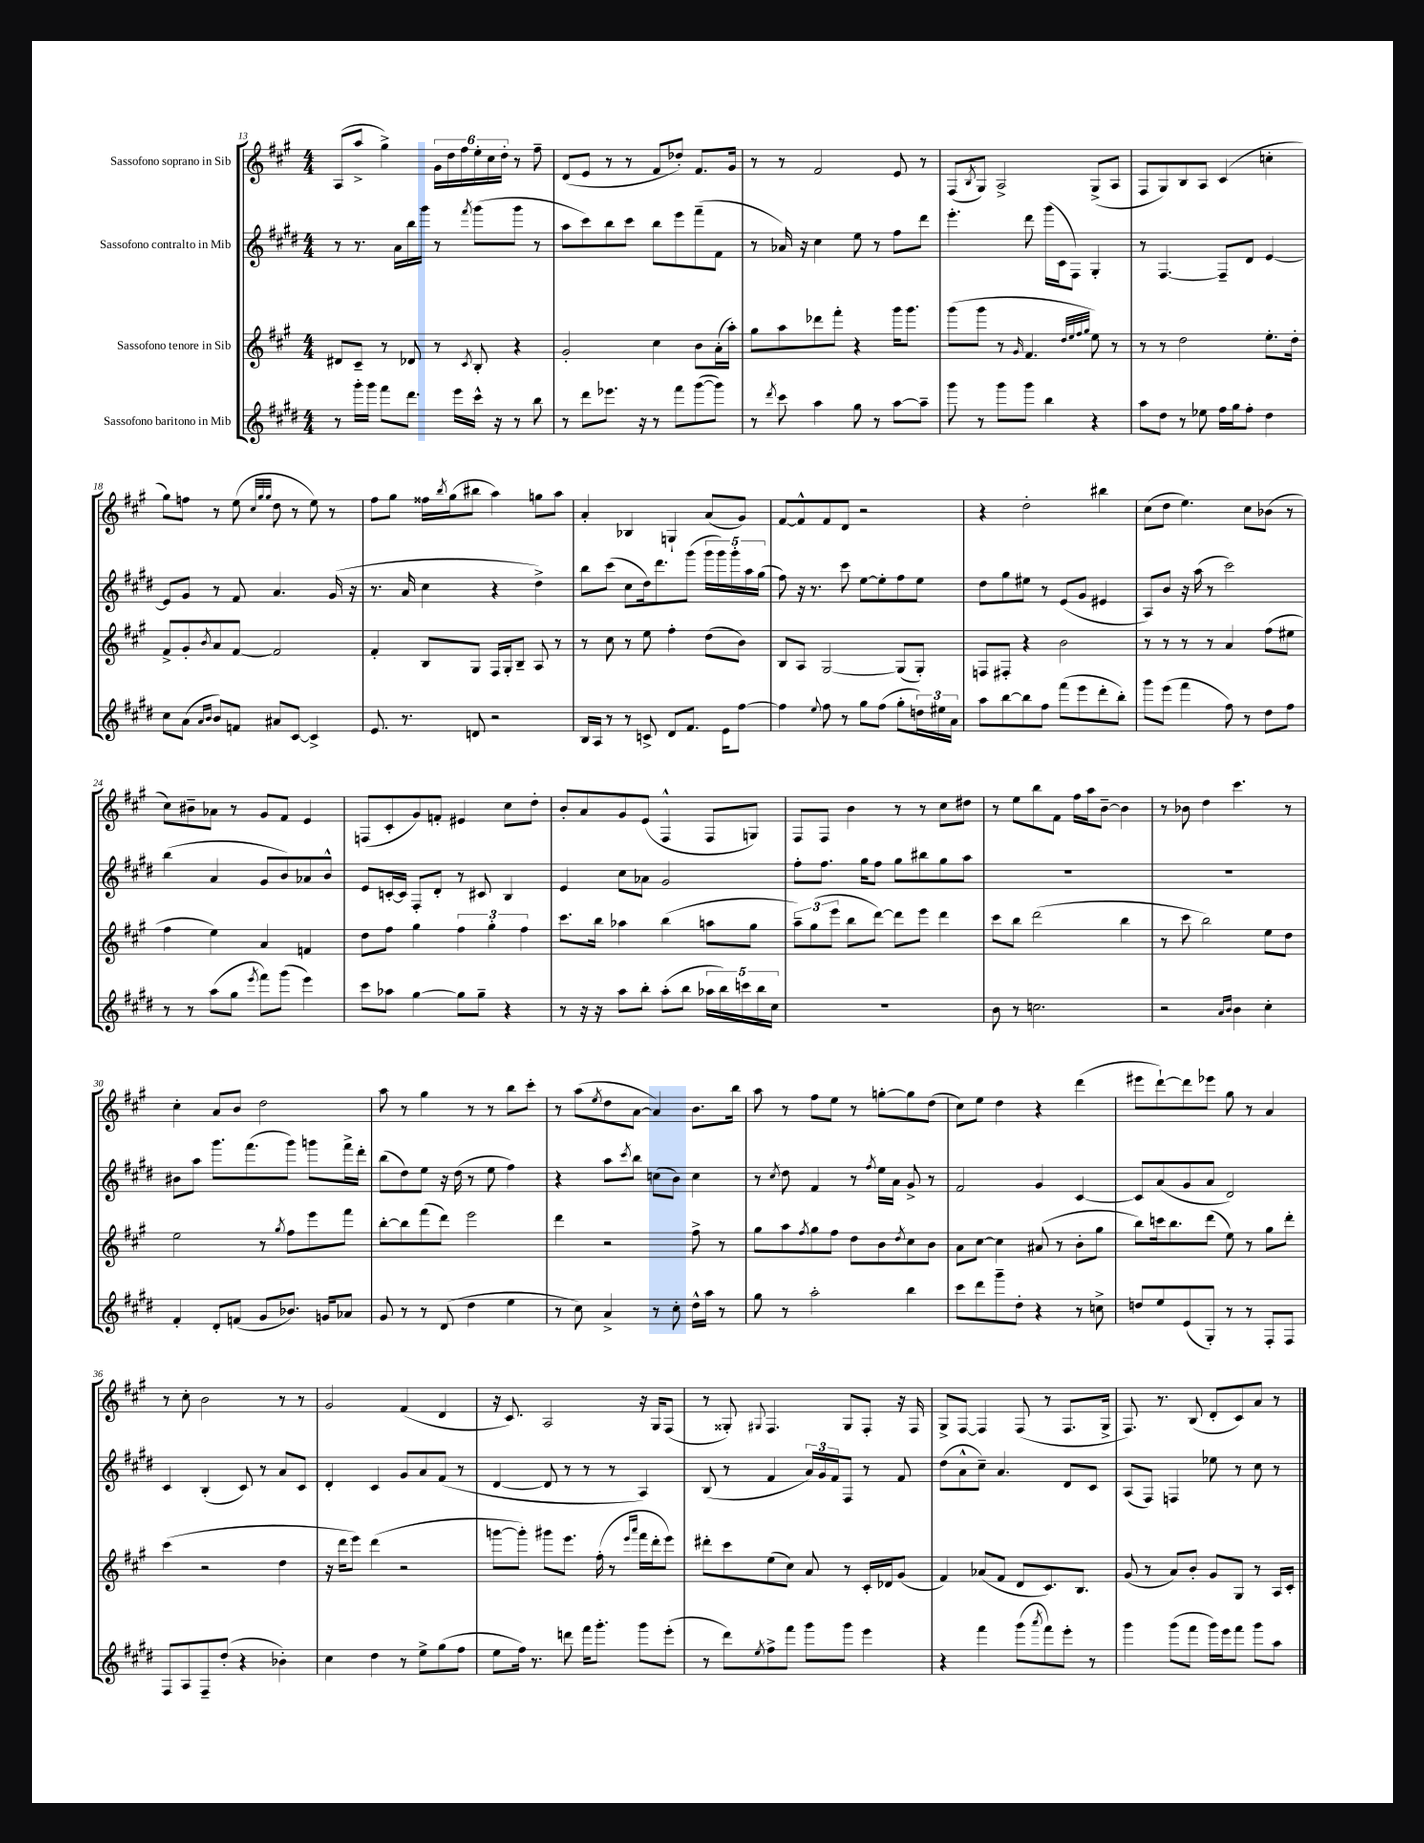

**kern	**kern	**kern	**kern
*staff4	*staff3	*staff2	*staff1
*clefG2	*clefG2	*clefG2	*clefG2
*k[f#c#g#d#]	*k[f#c#g#]	*k[f#c#g#d#]	*k[f#c#g#]
*M4/4	*M4/4	*M4/4	*M4/4
8r	8d#	8r	(8A
16ggg#'	8c#~	8.r	8aa^
16ggg#	.	.	.
8fff#	8r	.	4gg#^)
.	.	16a	.
8.ddd#	8d-	16bb	.
.	.	16ggg#	.
.	8r	8r	24g#
.	.	.	24dd
16eee	.	.	.
.	.	.	24ff#
.	8qc#	8qfff#	.
16ccc#^^	8B'	(8ggg#	24ee'
.	.	.	24cc#
16r	.	.	.
.	.	.	24dd'
8r	4r	8ggg#	8r
8bb	.	8r	8ff#~
=	=	=	=
8r	2g#'	8aa	(8d
8ddd#	.	8ccc#)	8e
8.eee-	.	8bb	8r
.	.	8ccc#	8r
16r	.	.	.
8r	4cc#	8bb	8f#
8fff#	.	8eee	8dd-')
([8ggg#	8b	(8fff#~	8.f#
8ggg#])	(16a'	8f#	.
.	16aa')	.	16g#
=	=	=	=
8r	8gg#	8r	8r
8qddd#	.	.	.
8ccc#	8aa	16a-)	8r
.	.	16r	.
4aa	8ddd-	4cc#	2f#
.	8fff#'	.	.
8gg#	4r	8ee	.
8r	.	8r	.
[8aa	16ggg#	8ff#	8e
.	8.ggg#	.	.
8aa~]	.	8ddd#	8r
=	=	=	=
8ggg#	(8ggg#	4.eee'	(8F#
.	.	.	8qB
8r	8ggg#	.	8G#)
8ggg#	8r	.	2A^
.	16qqg#	.	.
8ggg#	4.f#	8ddd#	.
4bb	.	(16ggg#	.
.	.	16c#	.
.	.	8F#)	.
.	32qqdd	.	.
.	32qqee	.	.
.	32qqff#	.	.
.	32qqgg#	.	.
4r	8ee)	4G#'	(8G#^
.	8r	.	8A
=	=	=	=
8aa	8r	8r	8F#
8dd#	8r	[4.F#	8G#)
8r	2dd	.	8B
8ee-	.	.	8A
16ff#	.	8F#~]	(4c#
16gg#	.	.	.
8ff#'	.	8d#	.
4dd#	8.ee'	[4e	4cc'
.	16dd'	.	.
=	=	=	=
8cc#	8f#^	8e]	8gg#)
(8a	8g#'	8g#	8ff
16qqa	.	.	.
16qqb	8qb	.	.
8b)	8a	8r	8r
8f	[8f#	8f#	(8ee
.	.	.	32qqcc#
.	.	.	32qqgg#
.	.	.	32qqgg#
8a#	2f#]	4.a	8dd
[8c#	.	.	8r
4c#^]	.	.	8ee)
.	.	(16g#	8r
.	.	16r	.
=	=	=	=
8.e	4f#'	8.r	8ff#
.	.	.	8gg#
8.r	.	16a	.
.	8B	4cc#	16ff##
.	.	.	8qbb
.	.	.	(16gg#
8d	8G#	.	8bb#
2r	16F#	4r	4aa)
.	16G#'	.	.
.	8B~	.	.
.	8A	4dd#^)	8gg
.	8r	.	8aa
=	=	=	=
16B	8r	8bb	4a'
16A	.	.	.
8r	8cc#	(8ccc#	.
8r	8r	8cc#	4B-
8c^	8ee	16dd#)	.
.	.	8.ddd#	.
8d#	4ff#'	.	4G`
8.f#	.	(8ggg#	.
.	(8dd	20ggg#	(8a
.	.	20ggg#)	.
16e	.	.	.
.	.	20ggg#'	.
[8ff#	8b)	.	8g#)
.	.	20aa	.
.	.	(20gg#	.
=	=	=	=
4ff#]	8B	8ff#)	[8f#
.	8A	16r	8f#^^]
.	.	8.r	.
8qqee	.	.	.
8ff#	[2G#	.	8f#
8r	.	8ccc#	8d
8gg#	.	[8ee	2r
(8ff#	.	8ee']	.
8gg#'	(8G#]	8ff#	.
24dd)	8G#')	8ee	.
24ee#	.	.	.
24a	.	.	.
=	=	=	=
8aa	8F	8dd#	4r
[8bb	8F#'	8gg#	.
8bb]	4r	8ee#	2dd'
8ff#	.	8r	.
(8fff#	2b	(8e	.
8eee	.	8g#	.
8ddd#'	.	4e#	4bb#
8bb')	.	.	.
=	=	=	=
8ggg#	8r	8A)	(8cc#
(8eee	8r	8b	8dd
4fff#	8r	16r	4.ee)
.	.	(16aa	.
.	8r	8r	.
8ff#)	4a	2ccc#)	.
8r	.	.	8cc#
8dd#	(8ff#	.	(8b-
8ff#	8ee#	.	8r
=	=	=	=
8r	4ff#	(4bb	8cc#)
8r	.	.	8b#~
(8aa	4ee)	4a	8a-
8gg#	.	.	8r
8qeee	.	.	.
8fff#)	4a	8g#	8g#
(8ggg#	.	8b)	8f#
4eee)	4f	8a-	4e
.	.	8b^^	.
=	=	=	=
8ccc#	8dd	8e	(8F
8aa-	8ff#	[16c'	8c#'
.	.	16c]	.
[4gg#	4gg#	8F#'	8g#)
.	.	8d#'	8f'
8gg#]	6ff#	8r	4e#
8gg#~	.	8c#	.
.	6gg#'	.	.
4r	.	4B	8cc#
.	6ff#	.	.
.	.	.	8dd'
=	=	=	=
8r	8.ccc#	4e	8b'
16r	.	.	8a
16r	16bb	.	.
8aa	4aa-	8cc#	8g#
8bb'	.	8a-	(8e
(8aa'	(4bb	2g#	4F#^^
8bb	.	.	.
20aa-	8aa	.	8F#
20bb)	.	.	.
20ccc	.	.	.
.	8gg#	.	8G)
20bb	.	.	.
20cc#	.	.	.
=	=	=	=
1r	12aa~)	8ff#'	8F#
.	(12gg#	.	.
.	.	8.ff#	8F#
.	12eee	.	.
.	8bb	.	4b
.	.	16gg#	.
.	[8ddd)	8ff#	.
.	8ddd]	8gg#	8r
.	8eee	8bb#	8r
.	4ddd	8gg#	8cc#
.	.	8aa	8dd#
=	=	=	=
8b	8ccc#	1r	8r
8r	8bb	.	8ee
2.cc	(2ddd	.	8bb
.	.	.	8f#
.	.	.	16ff#
.	.	.	16aa
.	.	.	[8b~
.	4bb	.	4b]
=	=	=	=
2r	8r	1r	8r
.	8ccc#	.	8b-
.	2bb)	.	4dd
16qqa	.	.	.
16qqb	.	.	.
4b	.	.	4.ccc#
4cc#'	8ee	.	.
.	8dd	.	8r
=	=	=	=
4f#'	2ee	8b#	4cc#'
.	.	8aa	.
8d#'	.	8.ggg#	8a
(8f	.	.	8b
.	.	(8.fff#	.
8g#	8r	.	2dd
.	8qgg#	.	.
8.b-)	8ff#	8ggg#)	.
.	8eee	8ggg	.
16g	.	.	.
8a-	8fff#	16fff#^	.
.	.	16ddd#'	.
=	=	=	=
8g#	[8bb'	(8bb	8aa
8r	8bb]	8dd#)	8r
8r	(8fff#	8ee	4gg#
(8d#	8ddd)	16r	.
.	.	(16dd#	.
4dd#	2eee	8r	8r
.	.	8ee	8r
4ee	.	4ff#)	8bb
.	.	.	8ccc#'
=	=	=	=
8r	4ddd	4r	8r
8cc#)	.	.	(8aa
.	.	.	8qee
4a^	2r	8aa	8dd
.	.	8qccc#	.
.	.	8bb	[8a
8r	.	(8cc	4a])
8cc#'	.	8b)	.
16dd#^^	8ff#^	4cc	8.b
16aa	.	.	.
8r	8r	.	.
.	.	.	16bb
=	=	=	=
8gg#	8gg#	8r	8aa
.	.	8qcc#	.
8r	8aa	8dd#	8r
.	8qff#	.	.
2aa'	8gg#	4f#	8ff#
.	8ff#	.	8ee
.	8dd	8r	8r
.	.	8qff#	.
.	8b	16ee	[8gg'
.	.	16a	.
.	8qdd	.	.
4bb	8cc#	8g#^	8gg]
.	8b	8r	(8dd
=	=	=	=
8ccc#	8a	2f#	8cc#)
8ddd#	[8cc#	.	8ee
8ggg#~	4cc#]	.	4dd
8dd#'	.	.	.
4r	(8a#	4g#	4r
.	8r	.	.
8r	8b'	[4c#	(4ddd
8cc^	8gg#	.	.
=	=	=	=
8dd	8bb)	8c#]	8eee#
8ee	16ccc	(8a	[8ddd`)
.	8.bb	.	.
(8e	.	8g#	8ddd]
8G#')	(8ddd	8a	8eee-
8r	8ee)	2d#)	8gg#
8r	8r	.	8r
8F#'	8gg#	.	4a
8F#	8ddd'	.	.
=	=	=	=
8F#	(4ccc#	4c#	8r
8A	.	.	8cc#'
8F#~	2r	(4B'	2b
(8dd#'	.	.	.
4r	.	8c#)	.
.	.	8r	.
4b-')	4dd	8a	8r
.	.	8c#	8r
=	=	=	=
4cc#	16r	4d#'	2g#
.	16ddd	.	.
.	8eee)	.	.
4dd#	(4ddd	4c#	.
8r	2r	8g#	(4f#
8ee^	.	8a	.
(8gg#	.	(8f#	4d
8ff#	.	8r	.
=	=	=	=
8ee	[8ggg	[4d#	16r
.	.	.	8.c#)
16ff#)	8ggg'])	.	.
8.r	.	.	.
.	8ggg#	8d#]	2A
8ddd	8.eee	8r	.
16fff#	.	8r	.
8.ggg#'	(16ff#'	.	.
.	8r	8r	.
.	16qqeee	.	.
.	16qqaaa	.	.
8ggg#	16fff#	4A)	16r
.	16ddd'	.	16G#
(8eee'	8eee)	.	(8F#
=	=	=	=
8r	8ddd#'	(8B	8r
8ddd#)	8ccc#	8r	8G##')
8qee	.	.	8qqG#
8ff#^	(8ee	4f#	4.F#
8fff#	8cc#)	.	.
8ggg#	8a	24a)	.
.	.	24g#	.
.	.	24f#	.
8ggg#	8r	8F#	8G#
4eee	16c#'	8r	8F#'
.	16d-	.	.
.	(8g#	8f#	16r
.	.	.	16F#
=	=	=	=
4r	4f#)	(8dd#	8G#^
.	.	8a^^	[8F#
4fff#	(8a-	8cc#~)	4F#]
.	8f#	4.a	.
(8ggg#	8d	.	(8F#
8qaaa	.	.	.
8fff#)	8.c#)	.	8r
8eee'	.	8d#	8.F#
.	8.B	.	.
8r	.	8c#	.
.	.	.	16G#^
=	=	=	=
4ggg#	(8g#	(8A	8.F#)
.	8r	8F#)	.
.	.	.	8.r
(8ggg#	8a)	4F	.
8fff#	8b'	.	(8B
16ggg#)	8g#	8ee-	8d'
16eee	.	.	.
8fff#	8G#	8r	8c#)
8ggg#	8r	8cc#	8a
8aa	16A	8r	8r
.	16c#'	.	.
==	==	==	==
*-	*-	*-	*-
